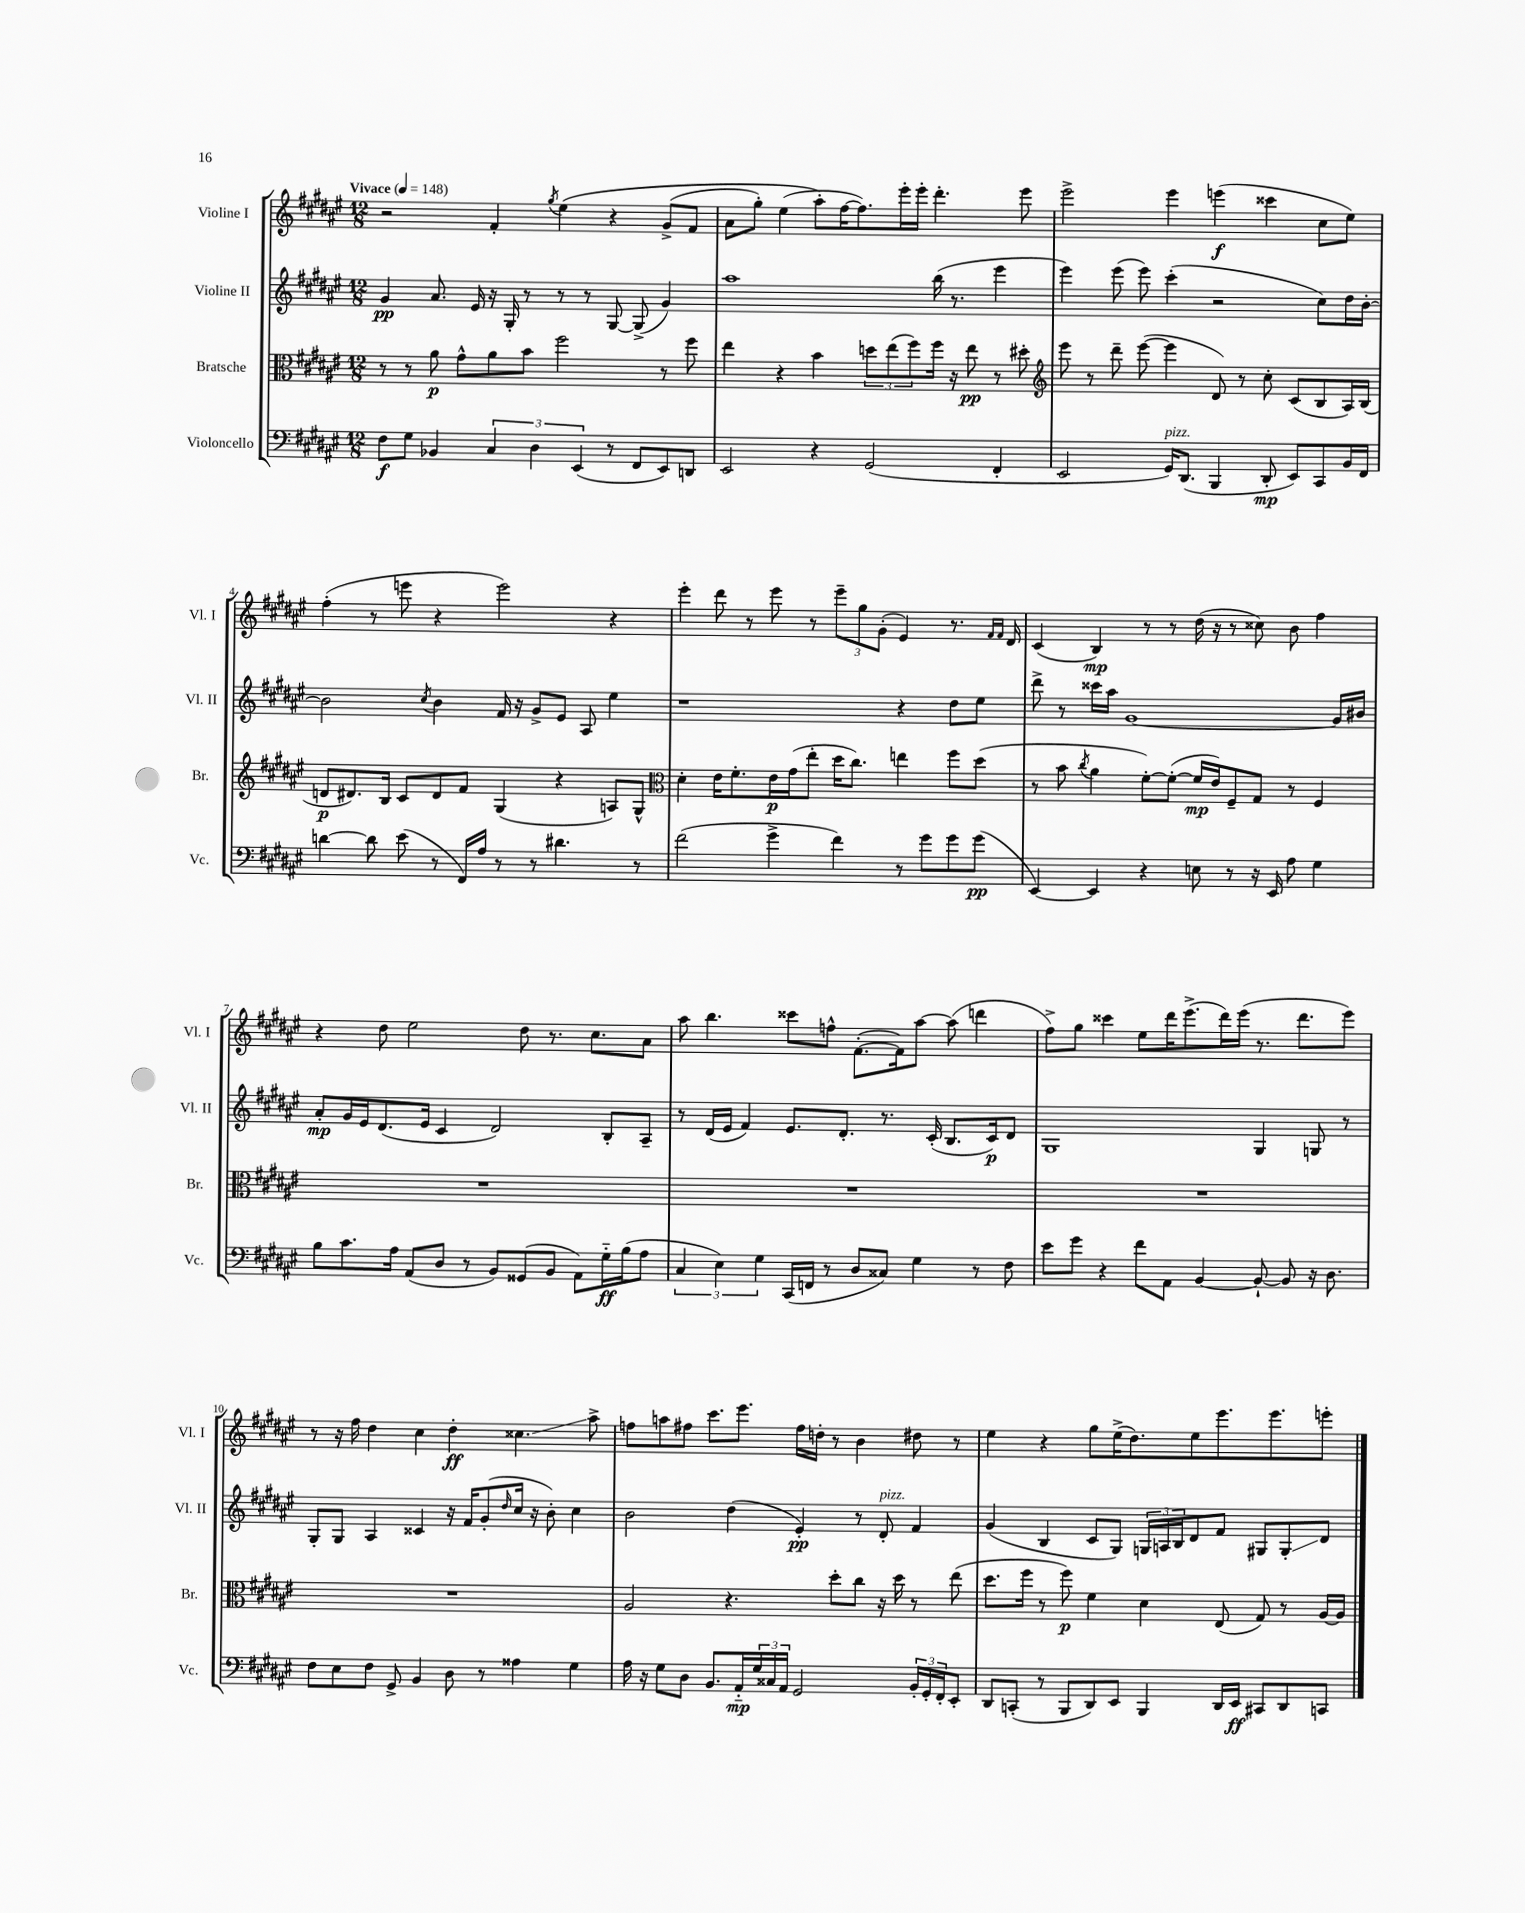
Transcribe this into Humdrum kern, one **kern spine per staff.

**kern	**kern	**kern	**kern
*staff4	*staff3	*staff2	*staff1
*clefF4	*clefC3	*clefG2	*clefG2
*k[f#c#g#d#a#e#]	*k[f#c#g#d#a#e#]	*k[f#c#g#d#a#e#]	*k[f#c#g#d#a#e#]
*M12/8	*M12/8	*M12/8	*M12/8
*MM148	*MM148	*MM148	*MM148
8F#	8r	4g#	2r
8G#	8r	.	.
4BB-	8a#	8.a#	.
.	8g#^^	.	.
.	.	16e#	.
6C#	8a#	16r	4f#'
.	.	16G#'	.
.	8b	8r	.
6D#	.	.	.
.	.	.	8qgg#
.	2ff#	8r	&(4ee#
(6EE#	.	.	.
.	.	8r	.
8r	.	[8G#	4r
8FF#	.	(8G#^]	.
8EE#)	8r	4g#)	(8g#^
8DD	8ff#	.	8f#
=	=	=	=
2EE#	4ee#	1aa#	8a#
.	.	.	8gg#')
.	4r	.	(4ee#
4r	4b	.	8aa#'&)
.	.	.	[16ff#
.	.	.	8.ff#])
(2GG#	12dd	.	.
.	(12ee#	.	.
.	.	.	16eee#'
.	12ff#)	.	.
.	.	.	16eee#'
.	16ff#	(16bb	4.ddd#'
.	16r	8.r	.
.	8ee#	.	.
4FF#'	8r	4eee#	.
.	8dd#'	.	8eee#
=	=	=	=
*	*clefG2	*	*
2EE#	8eee#	4eee#)	2eee#^
.	8r	.	.
.	8ddd#~	(8eee#	.
.	([8eee#	8eee#)	.
16GG#)	4eee#]	(4ccc#'	4eee#
(8.DD#	.	.	.
4BBB	8d#)	2r	(4eee
.	8r	.	.
8DD#'	8cc#'	.	4ccc##
8EE#)	(8c#	.	.
8CC#	8B	8cc#)	8cc#
16BB	16A#)	16dd#	8ee#)
16FF#	(16B	[16b'	.
=	=	=	=
[4d	8d	2b]	(4ff#'
.	8.d#)	.	.
8d]	.	.	8r
.	16B	.	.
(8e#	8c#	.	8eee
.	.	8qcc#	.
8r	8d#	4b	4r
16FF#)	8f#	.	.
16A#	.	.	.
8r	(4G#	16f#	2eee)
.	.	16r	.
8r	.	8g#^	.
4.d#	4r	8e#	.
.	.	8A#	.
.	8A)	4ee#	4r
8r	8G#^^	.	.
=	=	=	=
*	*clefC3	*	*
(2f#	4d#'	1r	4eee#'
.	16e#	.	8ddd#
.	8.f#'	.	.
.	.	.	8r
4g#^	16e#	.	8eee#
.	(16g#	.	.
.	8ee#'	.	8r
4f#)	16dd#	.	12eee#~
.	8.cc#)	.	.
.	.	.	12gg#
.	.	.	(12g#'
8r	4ee	4r	4e#)
8g#	.	.	.
8g#	8ff#	8dd#	8.r
(8g#	(8dd#	8ee#	.
.	.	.	16qqf#
.	.	.	16qqf#
.	.	.	16d#
=	=	=	=
[4EE#)	8r	8ddd#^	(4c#
.	8b	8r	.
.	8qcc#	.	.
4EE#]	4a#	16ccc##	4B)
.	.	16aa#	.
.	.	[1g#	.
4r	[8f#')	.	8r
.	(8f#'_	.	8r
8E	16f#]	.	(16dd#
.	16e#)	.	16r
8r	8F#~	.	8r
16r	8G#	.	8cc##)
16EE#	.	.	.
8A#	8r	.	8b
4G#	4F#	.	4ff#
.	.	16g#]	.
.	.	16b#	.
=	=	=	=
8B	1.r	8a#'	4r
8.c#	.	16g#	.
.	.	16e#	.
.	.	(8.d#	8dd#
16A#	.	.	.
(8AA#	.	.	2ee#
.	.	16e#	.
8D#	.	4c#	.
8r	.	.	.
8BB)	.	2d#)	.
(8GG##	.	.	8dd#
8BB	.	.	8.r
8AA#)	.	.	.
.	.	.	8.cc#
16G#'~	.	8B'	.
(16B	.	.	.
8A#	.	8A#~	8a#
=	=	=	=
6C#	1.r	8r	8aa#
.	.	(16d#	4.bb
6E#)	.	.	.
.	.	16e#	.
.	.	4f#)	.
6G#	.	.	.
(16CC#	.	8.e#	8ccc##
16FF	.	.	.
8r	.	.	8ff^^
.	.	8.d#'	.
8D#	.	.	([8.f#'
8C##)	.	8.r	.
.	.	.	16f#])
4G#	.	.	[8aa#
.	.	(16c#'	.
.	.	8.B	(8aa#]
8r	.	.	4ddd
.	.	16c#)	.
8F#	.	8d#	.
=	=	=	=
8e#	1.r	1G#	8ff#^)
8g#	.	.	8gg#
4r	.	.	4ccc##
8f#	.	.	8ee#
8AA#	.	.	16ddd#
.	.	.	(8.eee#^
[4BB	.	.	.
.	.	.	16ddd#)
.	.	.	(16eee#
8BB`_	.	4G#	8.r
8BB]	.	.	.
.	.	.	8.ddd#
16r	.	8G	.
8.D#	.	.	.
.	.	8r	8eee#)
=	=	=	=
8F#	1.r	8G#'	8r
8E#	.	8G#	16r
.	.	.	16ff#
8F#	.	4A#	4dd#
8GG#^	.	.	.
4BB	.	4c##	4cc#
8D#	.	16r	4dd#'
.	.	16f#	.
8r	.	(8g#'	.
.	.	16qqdd#	.
4A##	.	16cc#	4.cc##
.	.	16r	.
.	.	8b')	.
4G#	.	4cc#	.
.	.	.	8aa#^
=	=	=	=
16A#	2A#	2b	8ff
16r	.	.	.
8G#	.	.	8aa
8D#	.	.	8ff#
8.BB	.	.	8.ccc#
.	4.r	(4dd#	.
16AA#'~	.	.	8.eee#
24G#	.	.	.
24C##	.	.	.
24AA#	.	.	.
2GG#	.	4e#')	16ff#
.	.	.	16dd'
.	8dd#'	.	8r
.	8cc#	8r	4b
.	16r	8d#'	.
.	16dd#	.	.
24BB'	8r	4f#	8dd#
24GG#'	.	.	.
24FF#'	.	.	.
8EE#'	(8ee#	.	8r
=	=	=	=
8DD#	8.dd#	(4g#	4ee#
(8CC'	.	.	.
.	16ff#	.	.
8r	8r	4B	4r
8BBB	8ff#)	.	.
8DD#)	4f#	8c#	8gg#
8EE#	.	8G#)	(16ee#^
.	.	.	8.dd#)
4BBB	4d#	24G	.
.	.	24A	.
.	.	24B	.
.	.	8d#	8ee#
16DD#	(8E#	8f#	8.eee#
16EE#	.	.	.
8CC#	8G#)	8G#	.
.	.	.	8.eee#
8DD#	8r	8G#'	.
8CC	[16A#	8d#	8eee'
.	16A#]	.	.
==	==	==	==
*-	*-	*-	*-
